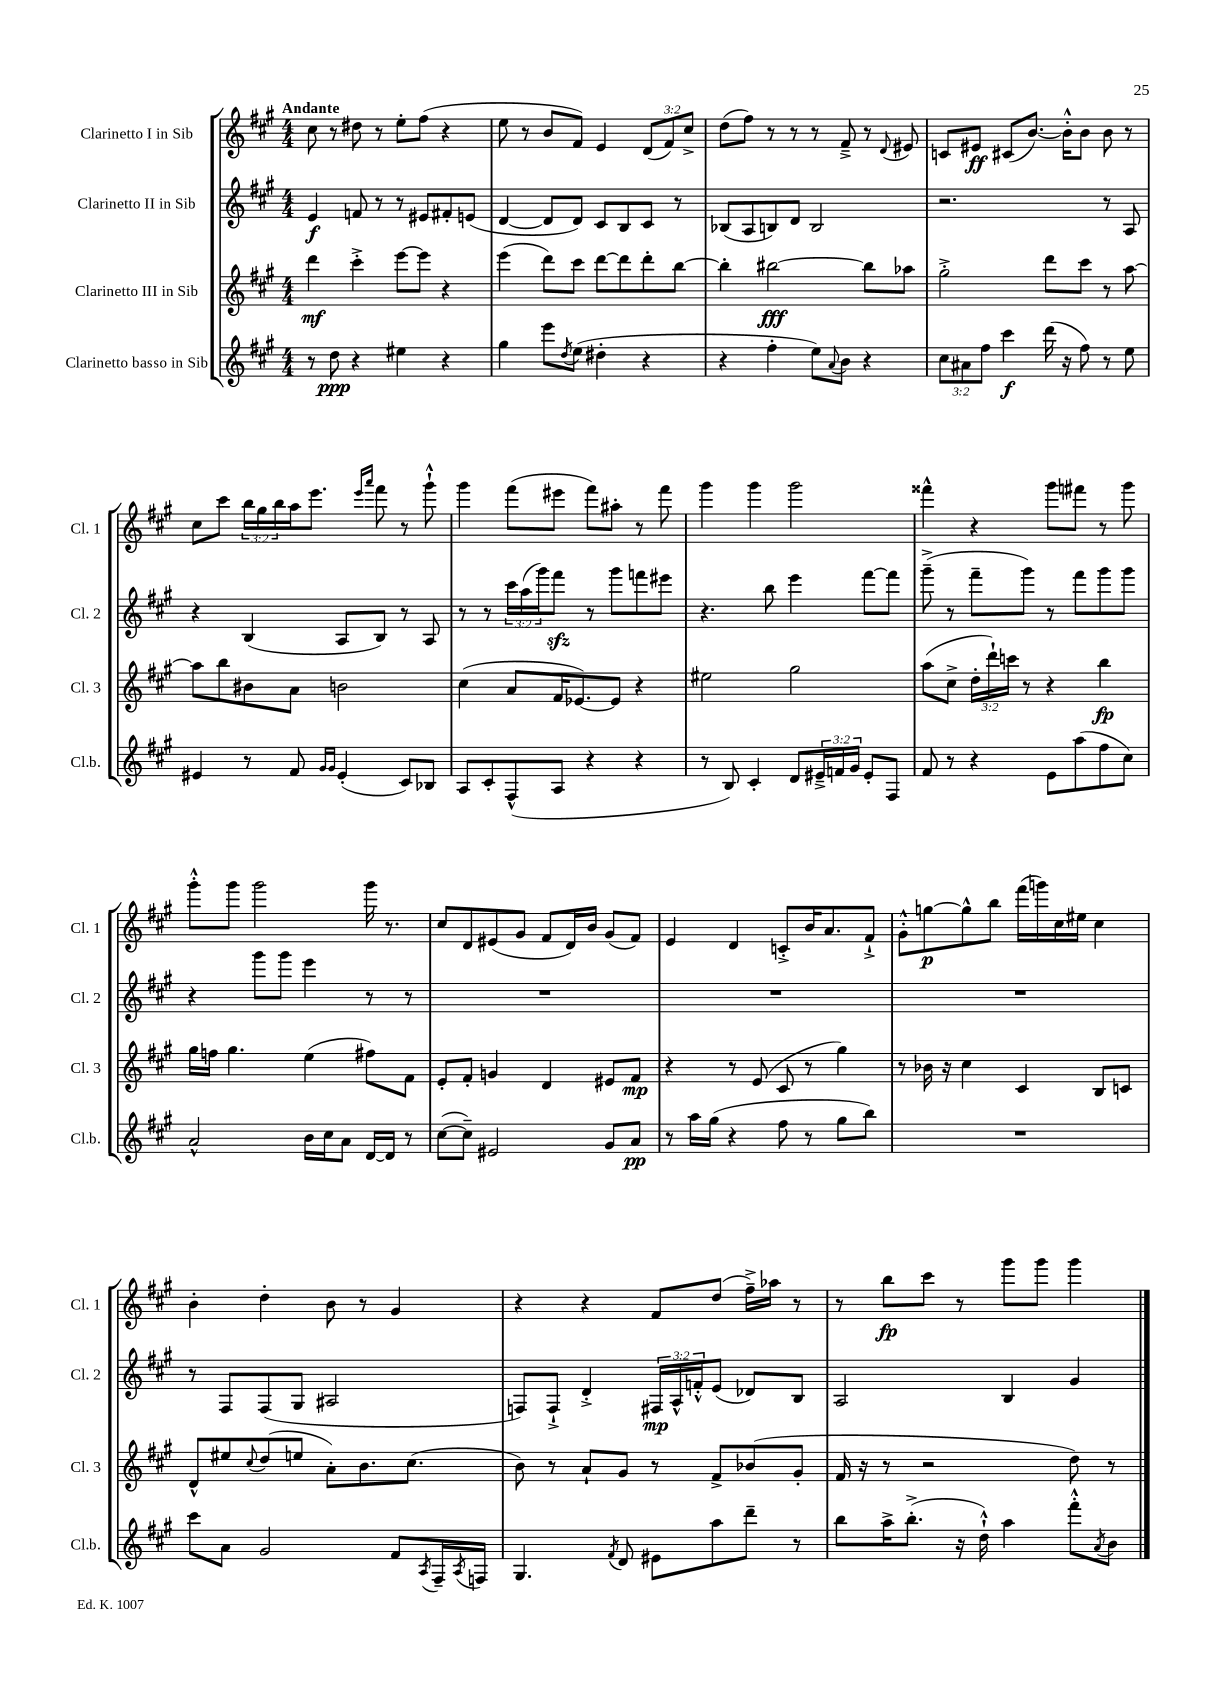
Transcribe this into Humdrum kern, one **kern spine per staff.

**kern	**dynam	**kern	**dynam	**kern	**dynam	**kern	**dynam
*part4	*part4	*part3	*part3	*part2	*part2	*part1	*part1
*staff4	*staff4	*staff3	*staff3	*staff2	*staff2	*staff1	*staff1
*I"Clarinetto basso in Sib	*	*I"Clarinetto III in Sib	*	*I"Clarinetto II in Sib	*	*I"Clarinetto I in Sib	*
*I'Cl.b.	*	*I'Cl. 3	*	*I'Cl. 2	*	*I'Cl. 1	*
*clefG2	*	*clefG2	*	*clefG2	*	*clefG2	*
*k[f#c#g#]	*	*k[f#c#g#]	*	*k[f#c#g#]	*	*k[f#c#g#]	*
*M4/4	*	*M4/4	*	*M4/4	*	*M4/4	*
=1	=1	=1	=1	=1	=1	=1	=1
!	!	!	!	!	!	!LO:TX:a:B:t=Andante	!
8r	.	4ddd\	mf	4e/	f	8cc#\	.
8dd\	ppp	.	.	.	.	8r	.
4r	.	4ccc#'^\	.	8fn/	.	8dd#X\	.
.	.	.	.	8r	.	8r	.
4ee#X\	.	[8eee\L	.	8r	.	8ee'\L	.
.	.	8eee\J]	.	8e#X/L	.	(8ff#\J	.
4r	.	4r	.	8f#X'/	.	4r	.
.	.	.	.	(8en/J	.	.	.
=2	=2	=2	=2	=2	=2	=2	=2
4gg#\	.	(4eee\	.	[4d/	.	8ee\	.
.	.	.	.	.	.	8r	.
8eee\L	.	8ddd\L)	.	8d/L]	.	8b/L	.
8qdd/	.	.	.	.	.	.	.
(8ee\J	.	8ccc#\J	.	8d/J)	.	8f#/J)	.
4dd#X'\	.	[8ddd\L	.	8c#/L	.	4e/	.
.	.	8ddd\]	.	8B/	.	.	.
4r	.	8ddd'\	.	8c#/J	.	(12d/L	.
.	.	.	.	.	.	12f#/)	.
.	.	[8bb\J	.	8r	.	.	.
.	.	.	.	.	.	12cc#^/J	.
=3	=3	=3	=3	=3	=3	=3	=3
4r	.	4bb'\]	.	(8B-X/L	.	(8dd\L	.
.	.	.	.	8A/	.	8ff#\J)	.
4ff#'\	.	[2bb#X\	fff	8Bn/)	.	8r	.
.	.	.	.	8d/J	.	8r	.
8ee\L)	.	.	.	2B/	.	8r	.
8qqa/	.	.	.	.	.	.	.
8b\J	.	.	.	.	.	8f#~^/	.
4r	.	8bb#\L]	.	.	.	8r	.
.	.	.	.	.	.	8qqd/	.
.	.	8aa-X\J	.	.	.	8e#X/	.
=4	=4	=4	=4	=4	=4	=4	=4
12cc#\L	.	2gg#'^\	.	2.r	.	8cn/L	.
12a#X\	.	.	.	.	.	.	.
.	.	.	.	.	.	8e#X/J	ff
12ff#\J	.	.	.	.	.	.	.
4ccc#\	f	.	.	.	.	(8c#X/L	.
.	.	.	.	.	.	[8.b/J)	.
(16ddd\	.	8ddd\L	.	.	.	.	.
16r	.	.	.	.	.	16b'^^\KL]	.
8ff#\)	.	8ccc#\J	.	.	.	8b\J	.
8r	.	8r	.	8r	.	8b\	.
8ee\	.	[8aa\	.	8A/	.	8r	.
!!LO:LB:g=z
=5	=5	=5	=5	=5	=5	=5	=5
4e#X/	.	8aa\L]	.	4r	.	8cc#\L	.
.	.	8bb\	.	.	.	8ccc#\J	.
8r	.	8b#X\	.	(4B/	.	24bb\LL	.
.	.	.	.	.	.	24gg#\	.
.	.	.	.	.	.	24bb\	.
8f#/	.	8a\J	.	.	.	16aa\J	.
.	.	.	.	.	.	8.eee\J	.
16qqg#/LL	.	.	.	.	.	.	.
16qqg#/JJ	.	.	.	.	.	.	.
(4e#'/	.	2bn\	.	8A/L	.	.	.
.	.	.	.	.	.	16qqeee/LL	.
.	.	.	.	.	.	16qqaaa/JJ	.
.	.	.	.	8B/J)	.	8fff#\	.
8c#/L)	.	.	.	8r	.	8r	.
8B-X/J	.	.	.	8A/	.	8ggg#`^^\	.
=6	=6	=6	=6	=6	=6	=6	=6
8A/L	.	(4cc#\	.	8r	.	4ggg#\	.
8c#'/	.	.	.	8r	.	.	.
(8F#^^/	.	8a/L	.	24ccc#\LL	.	(8fff#\L	.
.	.	.	.	(24aa\	.	.	.
.	.	.	.	24ggg#\J)	.	.	.
8A/J	.	16f#/K	.	8fff#zz\J	.	8eee#X\J	.
.	.	[8.e-X/)	.	.	.	.	.
4r	.	.	.	8r	.	8fff#\L)	.
.	.	8e-/J]	.	8ggg#\L	.	8aa#X'\J	.
4r	.	4r	.	8fffn\	.	8r	.
.	.	.	.	8eee#X\J	.	8fff#\	.
=7	=7	=7	=7	=7	=7	=7	=7
8r	.	2ee#X\	.	4.r	.	4ggg#\	.
8B/)	.	.	.	.	.	.	.
4c#'/	.	.	.	.	.	4ggg#\	.
.	.	.	.	8bb\	.	.	.
8d/L	.	2gg#\	.	4eee\	.	2ggg#\	.
24e#X~^/L	.	.	.	.	.	.	.
24fn/	.	.	.	.	.	.	.
24g#/JJ	.	.	.	.	.	.	.
8e#'/L	.	.	.	[8fff#\L	.	.	.
8F#/J	.	.	.	8fff#\J]	.	.	.
=8	=8	=8	=8	=8	=8	=8	=8
8f#/	.	(8aa\L	.	(8ggg#~^\	.	4fff##X^^\	.
8r	.	8cc#^\J	.	8r	.	.	.
4r	.	24dd'\LL	.	8fff#~\L	.	4r	.
.	.	24ddd`\)	.	.	.	.	.
.	.	24cccn\JJ	.	.	.	.	.
.	.	8r	.	8ggg#\J)	.	.	.
8e\L	.	4r	.	8r	.	8ggg#\L	.
(8aa\	.	.	.	8fff#\L	.	8fff#X\J	.
8ff#\	.	4bb\	fp	8ggg#\	.	8r	.
8cc#\J)	.	.	.	8ggg#\J	.	8ggg#\	.
!!LO:LB:g=z
=9	=9	=9	=9	=9	=9	=9	=9
2a^^/	.	16gg#\LL	.	4r	.	8ggg#'^^\L	.
.	.	16ffn\JJ	.	.	.	.	.
.	.	4.gg#\	.	.	.	8ggg#\J	.
.	.	.	.	8ggg#\L	.	2ggg#\	.
.	.	.	.	8ggg#\J	.	.	.
16b\LL	.	(4ee\	.	4eee\	.	.	.
16cc#\J	.	.	.	.	.	.	.
8a\J	.	.	.	.	.	.	.
[16d/LL	.	8ff#X\L)	.	8r	.	16ggg#\	.
16d/JJ]	.	.	.	.	.	8.r	.
8r	.	8f#\J	.	8r	.	.	.
=10	=10	=10	=10	=10	=10	=10	=10
([8cc#\L	.	8e'/L	.	1r	.	8cc#/L	.
8cc#~\J])	.	8f#'/J	.	.	.	8d/	.
2e#X/	.	4gn/	.	.	.	(8e#X/	.
.	.	.	.	.	.	8g#/J	.
.	.	4d/	.	.	.	8f#/L	.
.	.	.	.	.	.	16d/L)	.
.	.	.	.	.	.	16b/JJ	.
8g#/L	.	8e#X/L	.	.	.	(8g#/L	.
8a/J	pp	8f#/J	mp	.	.	8f#/J)	.
=11	=11	=11	=11	=11	=11	=11	=11
8r	.	4r	.	1r	.	4e/	.
16aa\LL	.	.	.	.	.	.	.
(16gg#\JJ	.	.	.	.	.	.	.
4r	.	8r	.	.	.	4d/	.
.	.	(8e/	.	.	.	.	.
8ff#\	.	8c#/	.	.	.	8cn'^/L	.
8r	.	8r	.	.	.	16b/K	.
.	.	.	.	.	.	8.a/	.
8gg#\L	.	4gg#\)	.	.	.	.	.
8bb\J)	.	.	.	.	.	8f#`^/J	.
=12	=12	=12	=12	=12	=12	=12	=12
1r	.	8r	.	1r	.	8g#'^^\L	.
.	.	16b-X\	.	.	.	[8ggn\	p
.	.	16r	.	.	.	.	.
.	.	4cc#\	.	.	.	8gg^^\]	.
.	.	.	.	.	.	8bb\J	.
.	.	4c#/	.	.	.	(16fff#\LL	.
.	.	.	.	.	.	16gggn\)	.
.	.	.	.	.	.	16cc#\	.
.	.	.	.	.	.	16ee#X\JJ	.
.	.	8B/L	.	.	.	4cc#\	.
.	.	8cn/J	.	.	.	.	.
!!LO:LB:g=z
=13	=13	=13	=13	=13	=13	=13	=13
8ccc#\L	.	8d^^/L	.	8r	.	4b'\	.
8a\J	.	8ee#X/	.	8F#/L	.	.	.
.	.	8qqcc#/	.	.	.	.	.
2g#/	.	(8dd/	.	(8F#/	.	4dd'\	.
.	.	8een/J	.	8G#/J	.	.	.
.	.	8a'\L)	.	2A#X/	.	8b\	.
.	.	8.b\	.	.	.	8r	.
8f#/L	.	.	.	.	.	4g#/	.
.	.	(8.cc#\J	.	.	.	.	.
8qA/	.	.	.	.	.	.	.
16F#~/L	.	.	.	.	.	.	.
8qA/	.	.	.	.	.	.	.
16Fn/JJ	.	.	.	.	.	.	.
=14	=14	=14	=14	=14	=14	=14	=14
4.G#/	.	8b\)	.	8Fn/L)	.	4r	.
.	.	8r	.	8F`^/J	.	.	.
.	.	8a`/L	.	4d'^/	.	4r	.
8qf#/	.	.	.	.	.	.	.
8d/	.	8g#/J	.	.	.	.	.
8e#X\L	.	8r	.	24F#X/LL	mp	8f#/L	.
.	.	.	.	24A^^/	.	.	.
.	.	.	.	24fn'^^/J	.	.	.
8aa\	.	8f#^/L	.	(8e/J	.	(8dd/J	.
8ddd~\J	.	(8b-X/	.	8d-X/L)	.	16ff#~^\LL)	.
.	.	.	.	.	.	16aa-X\JJ	.
8r	.	8g#'/J	.	8B/J	.	8r	.
=15	=15	=15	=15	=15	=15	=15	=15
8bb\L	.	16f#/	.	2A/	.	8r	.
.	.	16r	.	.	.	.	.
16aa^\K	.	8r	.	.	.	8bb\L	fp
(8.bb'^\J	.	.	.	.	.	.	.
.	.	2r	.	.	.	8ccc#\J	.
16r	.	.	.	.	.	8r	.
16dd`^^\)	.	.	.	.	.	.	.
4aa\	.	.	.	4B/	.	8ggg#\L	.
.	.	.	.	.	.	8ggg#\J	.
8fff#'^^\L	.	8dd\)	.	4g#/	.	4ggg#\	.
8qa/	.	.	.	.	.	.	.
8b\J	.	8r	.	.	.	.	.
==	==	==	==	==	==	==	==
*-	*-	*-	*-	*-	*-	*-	*-
